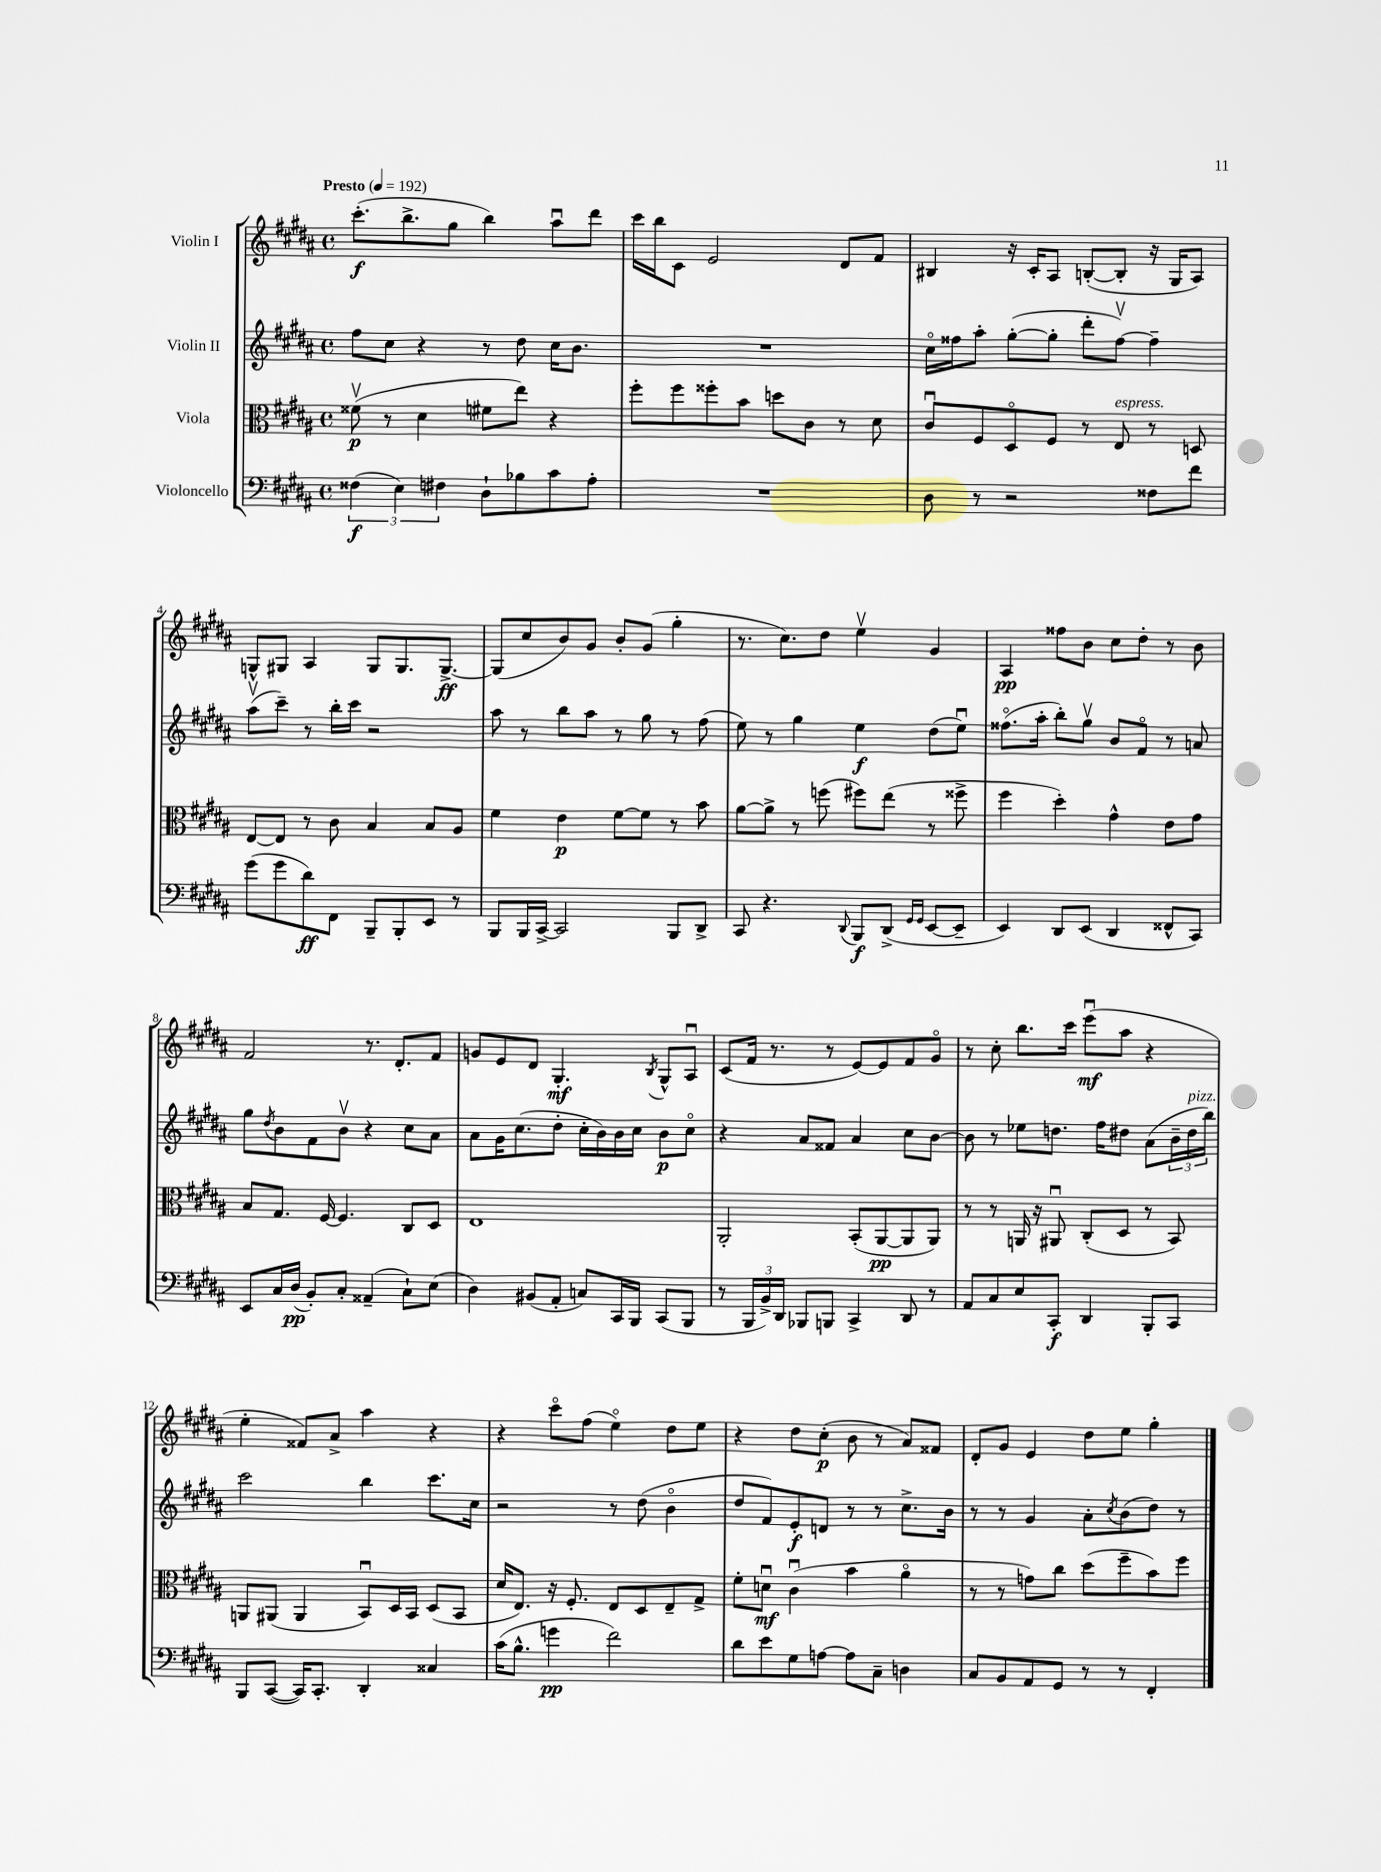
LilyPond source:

<<
\new StaffGroup <<
\new Staff = "s0" \with { instrumentName = "Violin I" } {
    \clef treble \key b \major \defaultTimeSignature \time 4/4 \tempo "Presto" 4 = 192
    cis'''8.-.\f( b''8.-> gis''8 b''4) ais''8\downbow dis'''8 |
    cis'''16 b''16 cis'8 e'2 dis'8 fis'8 |
    bis4 r16 cis'16-. ais8 b8~-.( b8-. r16 gis16 ais8) |
    g8-^ gis8 ais4 gis8 gis8. gis8.~->\ff |
    gis8( cis''8 b'8) gis'8 b'8-. gis'8( gis''4-. |
    r8. cis''8.) dis''8 e''4\upbow gis'4 |
    ais4\pp fisis''8 b'8 cis''8 dis''8-. r8 b'8 |
    fis'2 r8. dis'8.-. fis'8 |
    g'8 e'8 dis'8 gis4.-.\mf \acciaccatura { b8 } gis8-^ ais8\downbow |
    cis'8( fis'16 r8. r8 e'8~) e'8 fis'8 gis'8\flageolet |
    r8 cis''8-. b''8. cis'''16 e'''8\downbow\mf( ais''8 r4 |
    e''4-. fisis'8) ais'8-> ais''4 r4 |
    r4 cis'''8\flageolet fis''8( e''4\flageolet) dis''8 e''8 |
    r4 dis''8 cis''8-.\p( b'8 r8 ais'8) fisis'8 |
    dis'8-. gis'8 e'4 dis''8 e''8 gis''4-. \bar "|." |
}
\new Staff = "s1" \with { instrumentName = "Violin II" } {
    \clef treble \key b \major \defaultTimeSignature \time 4/4
    fis''8 cis''8 r4 r8 dis''8 cis''16 b'8. |
    R1 |
    cis''16\flageolet fisis''16 ais''8-. gis''8~-.( gis''8-. dis'''8-. fisis''8~\upbow) fisis''4-- |
    ais''8\upbow( cis'''8--) r8 b''16-. cis'''16 r2 |
    ais''8 r8 b''8 ais''8 r8 gis''8 r8 fis''8( |
    e''8) r8 gis''4 e''4\f dis''8( e''8\downbow) |
    fisis''8.\flageolet( ais''16-. b''8-.) gis''8\upbow b'8 fis'8\flageolet r8 a'8 |
    gis''8 \acciaccatura { dis''8 } b'8 fis'8 b'8\upbow r4 cis''8 ais'8 |
    ais'8 gis'16 cis''8.( dis''8-. cis''16-. b'16) b'16 cis''16 b'8\p cis''8\flageolet |
    r4 ais'8 fisis'8 ais'4 cis''8 b'8~ |
    b'8 r8 ees''8 d''8. fis''16 dis''8 ais'8( \tuplet 3/2 { b'16-- dis''16^\markup { \italic "pizz." } b''16) } |
    cis'''2 b''4 cis'''8. cis''16 |
    r2 r8 dis''8( b'4\flageolet |
    dis''8 fis'8) e'8-.\f d'8 r8 r8 cis''8.-> b'16 |
    r8 r8 gis'4 ais'8-. \acciaccatura { cis''8 } b'8( dis''8) r8 \bar "|." |
}
\new Staff = "s2" \with { instrumentName = "Viola" } {
    \clef alto \key b \major \defaultTimeSignature \time 4/4
    fisis'8\upbow\p( r8 dis'4 fis'8 e''8) r4 |
    fis''8-. fis''8 fisis''8-. b'8 d''8 cis'8 r8 dis'8 |
    cis'8\downbow fis8 dis8\flageolet fis8 r8 e8^\markup { \italic "espress." } r8 d8 |
    e8~ e8 r8 cis'8 b4 b8 ais8 |
    fis'4 e'4\p fis'8~ fis'8 r8 b'8 |
    ais'8~ ais'8-> r8 f''8( fis''8) e''8( r8 fisis''8-> |
    fis''4 dis''4-.) gis'4-^ e'8 gis'8 |
    b8 gis8. fis16~ fis4. cis8 dis8 |
    e1 |
    ais,2-. b,8-.( ais,8~\pp ais,8 ais,8) |
    r8 r8 a,16 r16 ais,8\downbow cis8-.( dis8 r8 b,8) |
    a,8 ais,8( ais,4 b,8\downbow) dis16 b,16 dis8( b,8 |
    dis'16 e8.) r16 fis8.-. e8 dis8 e8-- gis8-> |
    fis'8-. d'8\downbow\mf cis'4\downbow( b'4 ais'4\flageolet |
    r8 r8 g'8) cis''8 dis''8( fis''8-- b'8) fis''8 \bar "|." |
}
\new Staff = "s3" \with { instrumentName = "Violoncello" } {
    \clef bass \key b \major \defaultTimeSignature \time 4/4
    \tuplet 3/2 { fisis4\f( e4) fis4 } dis8-! bes8 cis'8 ais8-. |
    R1 |
    dis8 r8 r2 fisis8 fis'8 |
    gis'8( gis'8 dis'8\ff) fis,8 b,,8-- b,,8-. e,8 r8 |
    b,,8 b,,16 cis,16~-> cis,2 b,,8 dis,8-> |
    cis,8 r4. \appoggiatura { dis,8 } b,,8\f dis,8->( \grace { gis,16 gis,16 } e,8~ e,8-- |
    e,4) dis,8 e,8( dis,4 fisis,8-^ cis,8) |
    e,8 cis16 dis16\pp( b,8-.) cis8-. aisis,4--( cis8-!) e8( |
    dis4) bis,8( ais,8-. c8) cis,16 b,,16 cis,8( b,,8 |
    r8 \tuplet 3/2 { b,,16 b,16->) dis,16 } bes,,8 b,,8 cis,4-> dis,8 r8 |
    ais,8 cis8 e8 cis,8-.\f dis,4 b,,8-. cis,8 |
    b,,8 cis,8~( cis,16) cis,8.-. dis,4-. cisis4 |
    cis'16( b8.-^ g'4\pp fis'2) |
    dis'8 e'8 gis8 a8~ a8 cis8-- d4 |
    cis8 b,8 ais,8 gis,8 r8 r8 fis,4-. \bar "|." |
}
>>
>>
